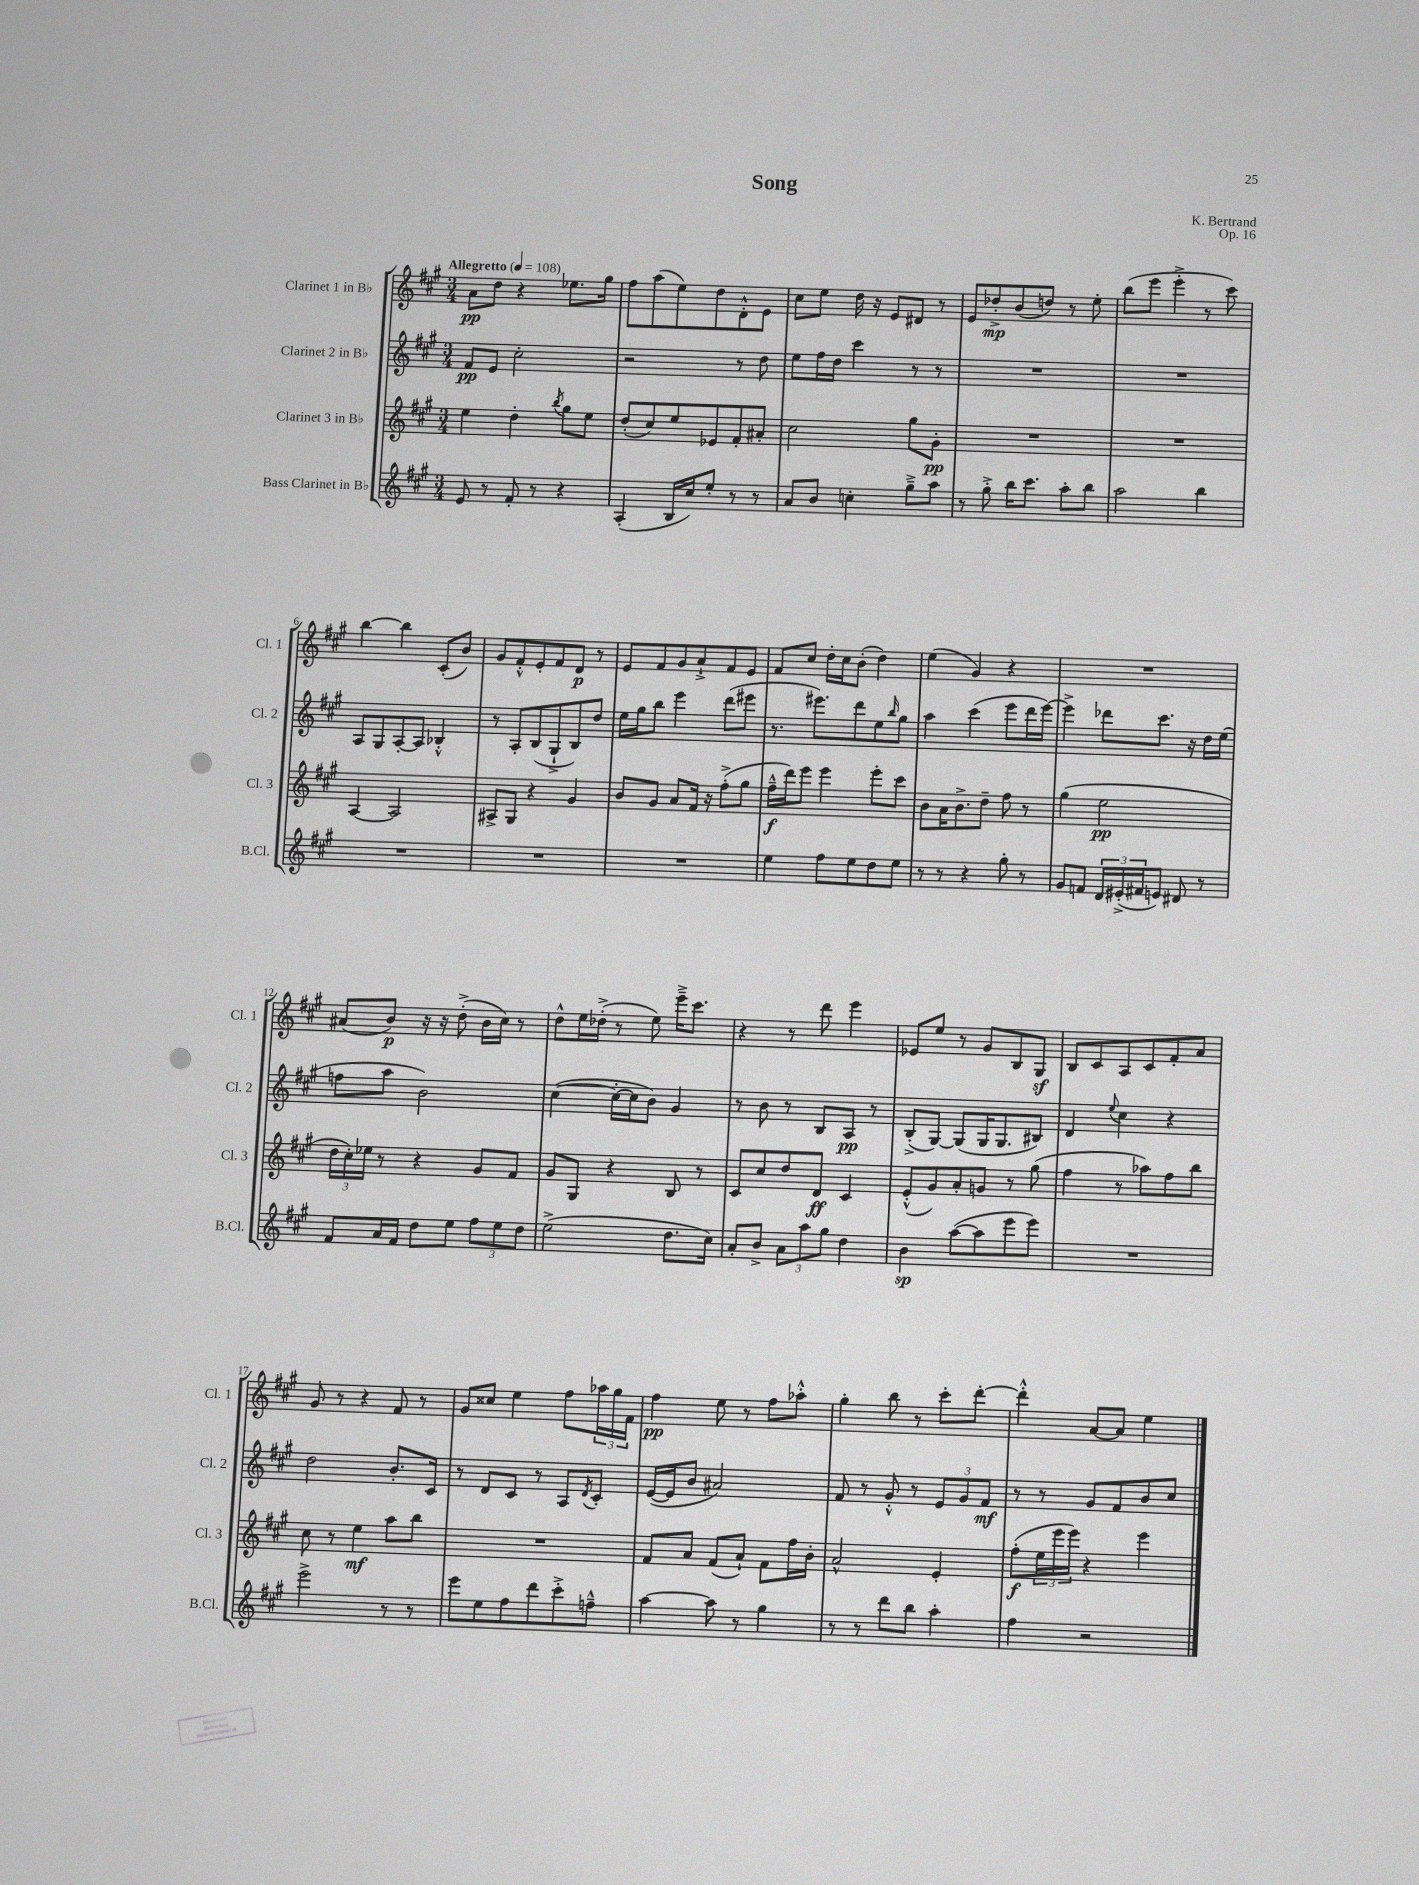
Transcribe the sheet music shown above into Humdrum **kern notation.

**kern	**dynam	**kern	**dynam	**kern	**dynam	**kern	**dynam
*part4	*part4	*part3	*part3	*part2	*part2	*part1	*part1
*staff4	*staff4	*staff3	*staff3	*staff2	*staff2	*staff1	*staff1
*I"Bass Clarinet in B♭	*	*I"Clarinet 3 in B♭	*	*I"Clarinet 2 in B♭	*	*I"Clarinet 1 in B♭	*
*I'B.Cl.	*	*I'Cl. 3	*	*I'Cl. 2	*	*I'Cl. 1	*
*clefG2	*	*clefG2	*	*clefG2	*	*clefG2	*
*k[f#c#g#]	*	*k[f#c#g#]	*	*k[f#c#g#]	*	*k[f#c#g#]	*
*M3/4	*	*M3/4	*	*M3/4	*	*M3/4	*
*MM108	*	*MM108	*	*MM108	*	*MM108	*
=1	=1	=1	=1	=1	=1	=1	=1
!	!	!	!	!	!	!LO:TX:a:B:t=Allegretto	!
8e/	.	4ee\	.	8f#/L	pp	8a\L	pp
8r	.	.	.	8e/J	.	8dd\J	.
8f#'/	.	4dd'\	.	2cc#'\	.	4r	.
8r	.	.	.	.	.	.	.
.	.	8qbb/	.	.	.	.	.
4r	.	8gg#\L	.	.	.	8.ee-X\L	.
.	.	8ee\J	.	.	.	.	.
.	.	.	.	.	.	16gg#\Jk	.
=2	=2	=2	=2	=2	=2	=2	=2
(4A'/	.	(8dd'/L	.	2r	.	8ff#\L	.
.	.	8cc#/)	.	.	.	(8aa\	.
16B/LL	.	8ee/	.	.	.	8ee\)	.
16cc#/J)	.	.	.	.	.	.	.
8ee'/J	.	8e-X/	.	.	.	8dd\	.
8r	.	8f#'/	.	8r	.	8d'^^\	.
8r	.	8a#X'/J	.	8dd\	.	8e\J	.
=3	=3	=3	=3	=3	=3	=3	=3
8a/L	.	2cc#\	.	8ee\L	.	8cc#\L	.
8b/J	.	.	.	16ff#\L	.	8ee\J	.
.	.	.	.	16dd\JJ	.	.	.
4ccn'\	.	.	.	4ccc#\	.	16dd\	.
.	.	.	.	.	.	16r	.
.	.	.	.	.	.	8e/L	.
8gg#~^\L	.	8gg#\L	.	8r	.	8d#X/J	.
8aa\J	.	8g#'\J	pp	8r	.	8r	.
=4	=4	=4	=4	=4	=4	=4	=4
8r	.	2.r	.	2.r	.	8e/L	.
8gg#'^\	.	.	.	.	.	8dd-X'^/	mp
16bb\KL	.	.	.	.	.	(8b/	.
8.ccc#\J	.	.	.	.	.	.	.
.	.	.	.	.	.	8ddn/J)	.
8aa'\L	.	.	.	.	.	8r	.
8bb\J	.	.	.	.	.	8ee'\	.
=5	=5	=5	=5	=5	=5	=5	=5
2aa\	.	2.r	.	2.r	.	(8bb\L	.
.	.	.	.	.	.	8eee\J	.
.	.	.	.	.	.	4eee'^\	.
4bb\	.	.	.	.	.	8r	.
.	.	.	.	.	.	8ccc#\)	.
!!LO:LB:g=z
=6	=6	=6	=6	=6	=6	=6	=6
2.r	.	[4A/	.	8A/L	.	[4bb\	.
.	.	.	.	8G#/	.	.	.
.	.	2A/]	.	[8A'/	.	4bb\]	.
.	.	.	.	8A/J]	.	.	.
.	.	.	.	4B-X'^^/	.	(8c#'/L	.
.	.	.	.	.	.	8b/J)	.
=7	=7	=7	=7	=7	=7	=7	=7
2.r	.	8A#X^/L	.	8r	.	8g#/L	.
.	.	8G#/J	.	8A'/L	.	8f#'^^/	.
.	.	4r	.	(8B/	.	8e'/	.
.	.	.	.	8G#`^/	.	8f#/	.
.	.	4g#/	.	8B/)	.	8d/J	p
.	.	.	.	8dd/J	.	8r	.
=8	=8	=8	=8	=8	=8	=8	=8
2.r	.	8b/L	.	16ee\LL	.	8e/L	.
.	.	.	.	16gg#\J	.	.	.
.	.	8g#/J	.	8bb\J	.	8f#/	.
.	.	8a/L	.	4eee\	.	8g#/	.
.	.	16f#/Jk	.	.	.	8a`^/	.
.	.	16r	.	.	.	.	.
.	.	(8ff#'^\L	.	(8ddd\L	.	8f#/	.
.	.	8gg#\J	.	8eee#X\J	.	8e/J	.
=9	=9	=9	=9	=9	=9	=9	=9
4ee\	.	16ff#~^^\LL	f	8.r	.	8f#/L	.
.	.	16ddd\J)	.	.	.	.	.
.	.	8eee\J	.	.	.	8cc#/J	.
.	.	.	.	8.eee#X\L)	.	.	.
8ff#\L	.	4eee\	.	.	.	16dd'\LL	.
.	.	.	.	.	.	16cc#\J	.
8ee\	.	.	.	8ddd\	.	(8b'\J	.
8dd\	.	8eee'\L	.	8ee\	.	4dd\)	.
.	.	.	.	16qqbb/	.	.	.
8ee\J	.	8ccc#\J	.	8gg#\J	.	.	.
=10	=10	=10	=10	=10	=10	=10	=10
8r	.	8b\L	.	4aa\	.	(4ee\	.
8r	.	16a\K	.	.	.	.	.
.	.	8.b^\	.	.	.	.	.
4r	.	.	.	(4ccc#\	.	4g#/)	.
.	.	8dd~\J	.	.	.	.	.
8gg#'\	.	8ff#\	.	8eee\L	.	4r	.
8r	.	8r	.	16ddd\L	.	.	.
.	.	.	.	[16eee\JJ)	.	.	.
=11	=11	=11	=11	=11	=11	=11	=11
8g#/L	.	(4gg#\	.	4eee^\]	.	2.r	.
8fn/J	.	.	.	.	.	.	.
24d/LL	.	2ee\	pp	8ddd-X\L	.	.	.
(24e#X'^/	.	.	.	.	.	.	.
24f#X/J	.	.	.	.	.	.	.
8en/J)	.	.	.	8.ccc#\J	.	.	.
8d#X/	.	.	.	.	.	.	.
.	.	.	.	16r	.	.	.
8r	.	.	.	16dd\LL	.	.	.
.	.	.	.	(16ee\JJ	.	.	.
!!LO:LB:g=z
=12	=12	=12	=12	=12	=12	=12	=12
8f#/L	.	24dd\LL	.	8ffn\L	.	(8a#X/L	.
.	.	24cc#'\)	.	.	.	.	.
.	.	24ee-X\JJ	.	.	.	.	.
16a/L	.	8r	.	8aa\J	.	8b/J)	p
16f#/JJ	.	.	.	.	.	.	.
8dd\L	.	4r	.	2b\)	.	16r	.
.	.	.	.	.	.	16r	.
8ee\J	.	.	.	.	.	(8dd'^\	.
12ff#\L	.	8g#/L	.	.	.	16b\LL	.
.	.	.	.	.	.	16cc#\JJ)	.
12ee\	.	.	.	.	.	.	.
.	.	8f#/J	.	.	.	8r	.
12dd\J	.	.	.	.	.	.	.
=13	=13	=13	=13	=13	=13	=13	=13
(2ee^\	.	8g#/L	.	([4cc#\	.	8dd^^\L	.
.	.	8G#/J	.	.	.	16ee\L	.
.	.	.	.	.	.	(16dd-X'^\JJ	.
.	.	4r	.	16cc#'\LL_	.	8r	.
.	.	.	.	16cc#\J]	.	.	.
.	.	.	.	8b\J)	.	8ee\)	.
8.dd\L	.	8B/	.	4g#/	.	16eee~^\KL	.
.	.	.	.	.	.	8.ccc#\J	.
.	.	8r	.	.	.	.	.
16cc#\Jk)	.	.	.	.	.	.	.
=14	=14	=14	=14	=14	=14	=14	=14
8a'/L	.	8c#/L	.	8r	.	4r	.
8b^/J	.	8cc#/	.	8b\	.	.	.
12a\L	.	8dd/	.	8r	.	8r	.
12aa\	.	.	.	.	.	.	.
.	.	8d/J	ff	8B/L	.	8ddd\	.
12gg#\J	.	.	.	.	.	.	.
4dd\	.	4c#/	.	8A/J	pp	4eee\	.
.	.	.	.	8r	.	.	.
=15	=15	=15	=15	=15	=15	=15	=15
4b\	sp	(8e'^^/L	.	(8B'^/L	.	8e-X/L	.
.	.	8g#/)	.	[8G#/J)	.	8ee/J	.
([8aa\L	.	8a'/	.	(8G#/L]	.	8r	.
8aa\]	.	8gn/J	.	16G#/K	.	8g#/L	.
.	.	.	.	8.G#/	.	.	.
8eee\	.	8r	.	.	.	8B/	.
8eee\J)	.	(8gg#\	.	8B#X/J)	.	8G#z/J	.
=16	=16	=16	=16	=16	=16	=16	=16
2.r	.	4ff#\	.	4d/	.	8B/L	.
.	.	.	.	.	.	8c#/	.
.	.	.	.	8qqee/	.	.	.
.	.	8r	.	4cc#\	.	8A/	.
.	.	8aa-X\L)	.	.	.	8c#/	.
.	.	8ff#\	.	4r	.	8f#'/	.
.	.	8bb\J	.	.	.	8a/J	.
!!LO:LB:g=z
=17	=17	=17	=17	=17	=17	=17	=17
2eee^\	.	8cc#\	.	2dd\	.	8g#/	.
.	.	8r	.	.	.	8r	.
.	.	4ee\	mf	.	.	4r	.
8r	.	8aa\L	.	8.b'/L	.	8f#/	.
8r	.	8bb\J	.	.	.	8r	.
.	.	.	.	16c#/Jk	.	.	.
=18	=18	=18	=18	=18	=18	=18	=18
8eee\L	.	2.r	.	8r	.	8g#/L	.
8ee\	.	.	.	8d/L	.	8cc##X/J	.
8ff#\	.	.	.	8c#/J	.	4ee\	.
8ddd\	.	.	.	8r	.	.	.
8ccc#'^\	.	.	.	8A/L	.	8ff#\L	.
.	.	.	.	8qd/	.	.	.
8ffn~^^\J	.	.	.	8c#'/J	.	24aa-X\L	.
.	.	.	.	.	.	24gg#\	.
.	.	.	.	.	.	24f#\JJ	.
=19	=19	=19	=19	=19	=19	=19	=19
[4aa\	.	8f#/L	.	([16e/LL	.	4ff#\	pp
.	.	.	.	16e/J]	.	.	.
.	.	8a/J	.	8b/J	.	.	.
8aa\]	.	(8f#/L	.	2a#X/)	.	8ee\	.
8r	.	8a`/J)	.	.	.	8r	.
4gg#\	.	8f#\L	.	.	.	8ff#\L	.
.	.	16ff#\L	.	.	.	8aa-X'^^\J	.
.	.	16b'\JJ	.	.	.	.	.
=20	=20	=20	=20	=20	=20	=20	=20
8r	.	2a^^/	.	8f#/	.	4gg#'\	.
8r	.	.	.	8r	.	.	.
8ddd\L	.	.	.	8g#'^^/	.	8bb\	.
8bb\J	.	.	.	8r	.	8r	.
4aa'\	.	4e'/	.	12e/L	.	8ccc#'\L	.
.	.	.	.	12g#/	.	.	.
.	.	.	.	.	.	[8ddd'\J	.
.	.	.	.	12f#/J	mf	.	.
=21	=21	=21	=21	=21	=21	=21	=21
4ff#\	.	(8ff#'\L	f	8r	.	4ddd'^^\]	.
.	.	24ee\L	.	8r	.	.	.
.	.	24eee\	.	.	.	.	.
.	.	24eee\JJ)	.	.	.	.	.
2r	.	4r	.	8g#/L	.	[8a/L	.
.	.	.	.	8f#/	.	8a/J]	.
.	.	4eee\	.	8b/	.	4ee\	.
.	.	.	.	8cc#/J	.	.	.
==	==	==	==	==	==	==	==
*-	*-	*-	*-	*-	*-	*-	*-
